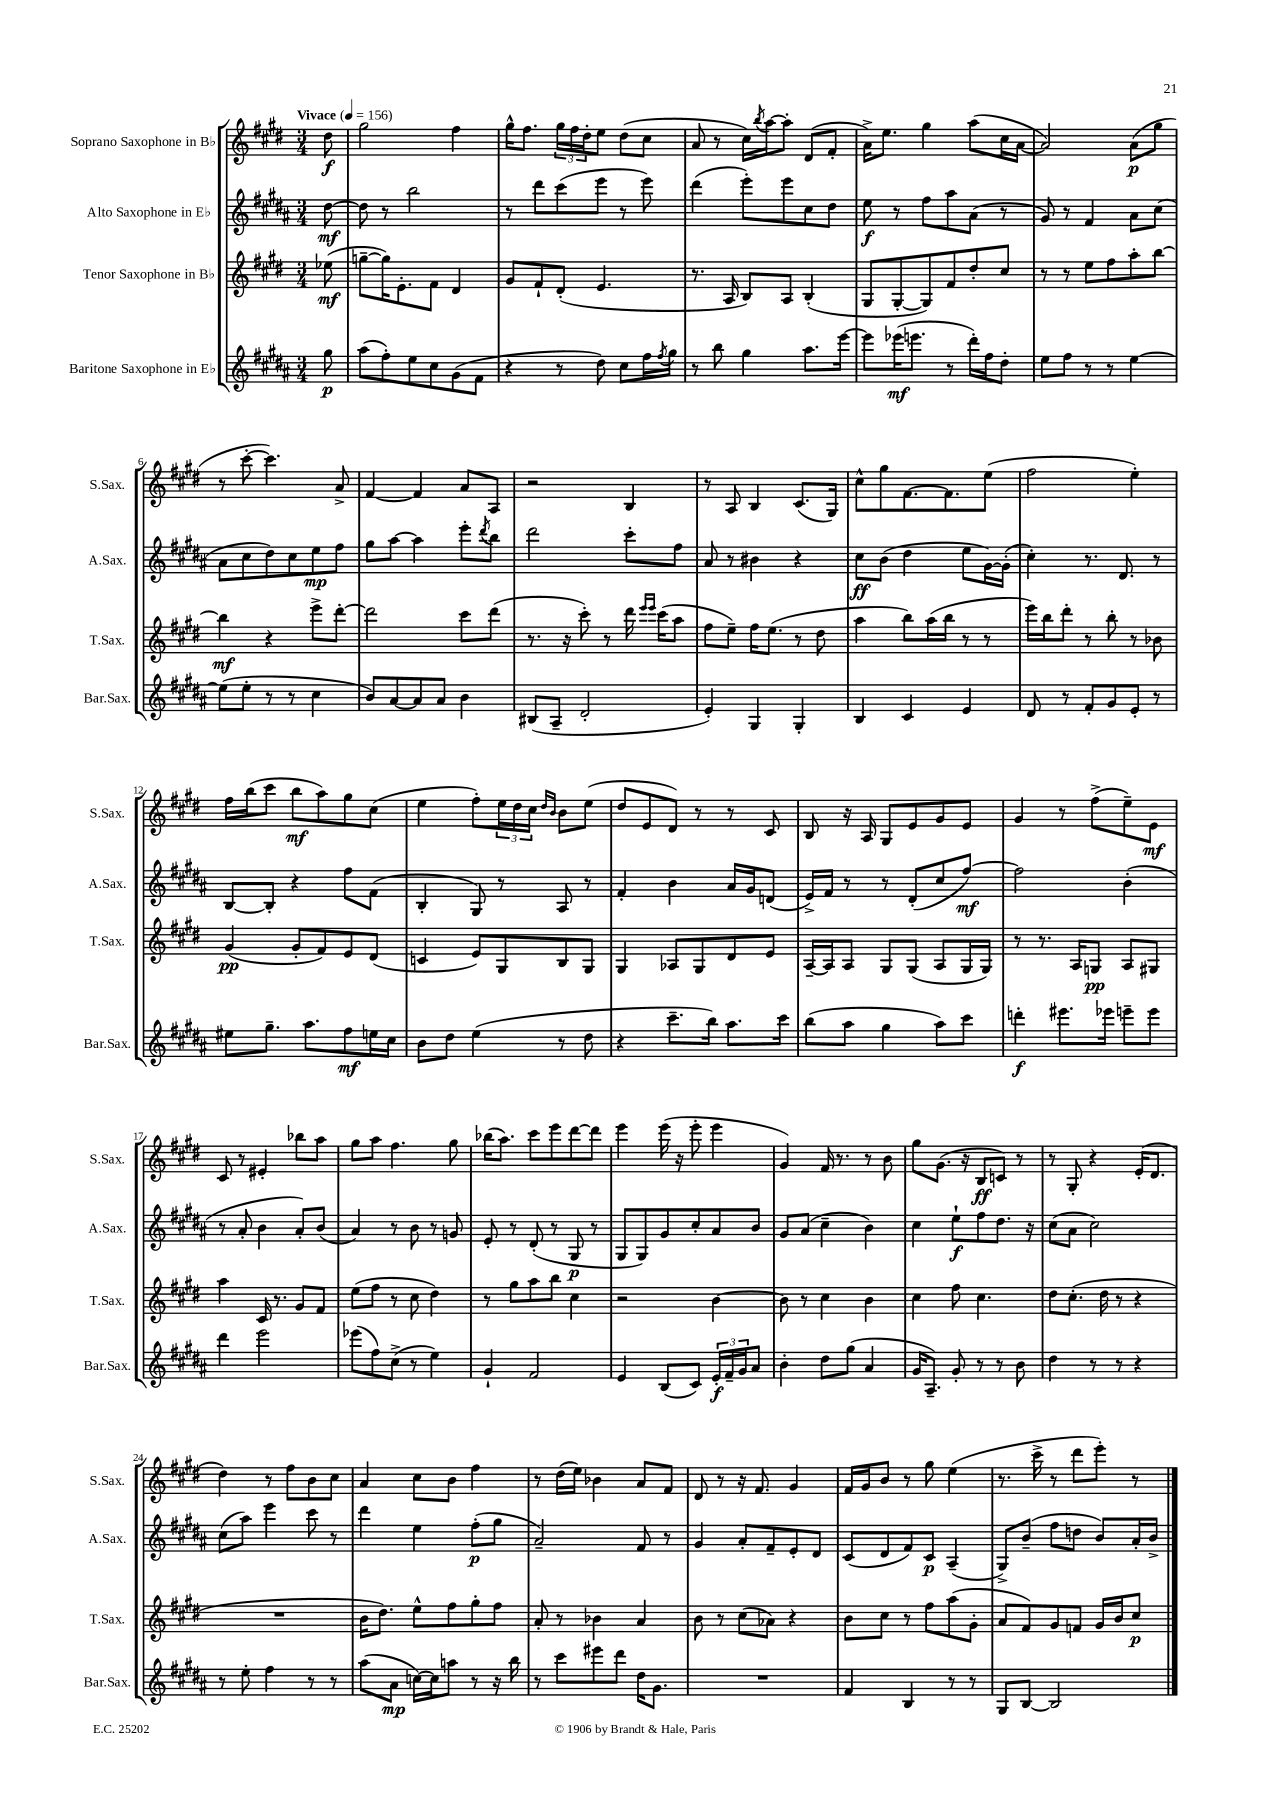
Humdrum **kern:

**kern	**kern	**kern	**kern
*staff4	*staff3	*staff2	*staff1
*clefG2	*clefG2	*clefG2	*clefG2
*k[f#c#g#d#a#]	*k[f#c#g#d#]	*k[f#c#g#d#a#]	*k[f#c#g#d#]
*M3/4	*M3/4	*M3/4	*M3/4
*MM156	*MM156	*MM156	*MM156
8gg#	(8ee-	[8dd#	8dd#
=	=	=	=
(8aa#	[8gg~	8dd#]	2gg#
8ff#')	16gg])	8r	.
.	8.e'	.	.
8ee	.	2bb	.
8cc#	8f#	.	.
(8g#	4d#	.	4ff#
8f#	.	.	.
=	=	=	=
4r	8g#	8r	16gg#^^
.	.	.	8.ff#
.	8f#`	8ddd#	.
8r	(8d#'	(8ccc#	24gg#
.	.	.	24ff#
.	.	.	24dd#'
8dd#)	4.e	8eee	8ee
8cc#	.	8r	(8dd#
16ff#	.	8eee)	8cc#
8qff#	.	.	.
16gg#	.	.	.
=	=	=	=
8r	8.r	(4ddd#	8a
8bb	.	.	8r
.	16A	.	.
4gg#	8B)	8eee')	16cc#)
.	.	.	8qbb
.	.	.	[16aa
.	8A	8eee	8aa']
8.aa#	(4B'	8cc#	(8d#
.	.	8dd#	8f#'
[16eee	.	.	.
=	=	=	=
8eee]	8G#	8ee	16a^)
.	.	.	8.ee
(16eee-	[8G#'	8r	.
8.eee	.	.	.
.	8G#])	8ff#	4gg#
8r	8f#	8aa#	.
16ddd#')	8dd#'	(8a#	(8aa
16ff#	.	.	.
8dd#'	8cc#	8r	16cc#
.	.	.	[16a
=	=	=	=
8ee	8r	8g#)	2a])
8ff#	8r	8r	.
8r	8ee	4f#	.
8r	8ff#	.	.
[4ee	8aa'	8a#	(8a
.	[8bb	(8cc#	8gg#
=	=	=	=
(8ee]	4bb]	8a#	8r
8ee'	.	8cc#	[8ccc#'
8r	4r	8dd#)	4.ccc#])
8r	.	8cc#	.
4cc#	8eee^	8ee	.
.	[8ddd#'	8ff#	8a^
=	=	=	=
8b)	2ddd#]	8gg#	[4f#
[8a#	.	[8aa#	.
8a#]	.	4aa#]	4f#]
8a#	.	.	.
4b	8ccc#	8eee'	8a
.	.	8qddd#	.
.	(8ddd#	8bb	8A
=	=	=	=
(8B#	8.r	2ddd#	2r
8A#~	.	.	.
.	16r	.	.
2d#'	8ccc#')	.	.
.	8r	.	.
.	16ddd#	8ccc#'	4B
.	16qqeee	.	.
.	16qqeee	.	.
.	(16ccc#	.	.
.	8aa	8ff#	.
=	=	=	=
4e')	8ff#	8a#	8r
.	8ee~)	8r	8A
4G#	16ff#	4b#	4B
.	(8.ee	.	.
4G#'	8r	4r	(8.c#
.	8dd#	.	.
.	.	.	16G#)
=	=	=	=
4B	4aa	8cc#	8cc#^^
.	.	(8b	8gg#
4c#	8bb)	4dd#	[8.f#
.	(16aa	.	.
.	16bb	.	8.f#]
4e	8r	8ee	.
.	8r	[16g#)	(8ee
.	.	(16g#']	.
=	=	=	=
8d#	16eee)	4cc#')	2ff#
.	16bb	.	.
8r	8ddd#'	.	.
8f#'	8r	8.r	.
8g#	8bb'	.	.
.	.	8.d#	.
8e'	8r	.	4ee')
8r	8b-	8r	.
=	=	=	=
8ee#	(4g#	[8B	16ff#
.	.	.	(16bb
8.gg#~	.	8B']	8ccc#
.	8g#'	4r	8bb
8.aa#	.	.	.
.	8f#)	.	8aa)
8ff#	8e	8ff#	8gg#
16ee	(8d#	(8f#	(8cc#
16cc#	.	.	.
=	=	=	=
8b	4c	4B'	4ee
8dd#	.	.	.
(4ee	8e)	8G#)	8ff#')
.	8G#	8r	24ee
.	.	.	24dd#
.	.	.	24cc#
.	.	.	16qqdd#
.	.	.	16qqb
8r	8B	8A#	8b
8dd#	8G#	8r	(8ee
=	=	=	=
4r	4G#	4f#'	8dd#
.	.	.	8e
8.ccc#~	8A-	4b	8d#)
.	8G#	.	8r
16bb)	.	.	.
8.aa#	8d#	16a#	8r
.	.	16g#	.
.	8e	(8d	8c#
16ccc#	.	.	.
=	=	=	=
(8bb	[16A~	16e^)	8B
.	16A]	16f#	.
8aa#	8A	8r	16r
.	.	.	16A
4gg#	8G#	8r	8G#
.	(8G#	(8d#'	8e
8aa#)	8A	8cc#	8g#
8ccc#	16G#	[8ff#)	8e
.	16G#)	.	.
=	=	=	=
4ddd'	8r	2ff#]	4g#
.	8.r	.	.
8.eee#	.	.	8r
.	16A	.	.
.	8G	.	(8ff#^
16eee-	.	.	.
8eee~	8A	(4b'	8ee~)
8eee	8G#	.	8e
=	=	=	=
4ddd#	4aa	8r	8c#
.	.	8a#'	8r
2eee	16c#	4b	4e#'
.	8.r	.	.
.	8g#	8a#')	8bb-
.	8f#	(8b	8aa
=	=	=	=
(8eee-	(8ee	4a#)	8gg#
8ff#)	8ff#	.	8aa
(8cc#^	8r	8r	4.ff#
8r	8cc#	8b	.
4ee)	4dd#)	8r	.
.	.	8g	8gg#
=	=	=	=
4g#`	8r	8e'	(16bb-
.	.	.	8.aa)
.	8gg#	8r	.
2f#	8aa	(8d#'	8ccc#
.	8bb	8r	8eee
.	4cc#	8G#	[8ddd#
.	.	8r	8ddd#]
=	=	=	=
4e	2r	8G#	4eee
.	.	8G#)	.
(8B	.	8g#	(16eee
.	.	.	16r
8c#)	.	8cc#'	8eee'
24e'	[4b	8a#	4eee
24f#~	.	.	.
24g#	.	.	.
8a#	.	8b	.
=	=	=	=
4b'	8b]	8g#	4g#)
.	8r	(8a#	.
8dd#	4cc#	4cc#~	16f#
.	.	.	8.r
(8gg#	.	.	.
4a#	4b	4b)	8r
.	.	.	8b
=	=	=	=
16g#	4cc#	4cc#	8gg#
8.A#~)	.	.	.
.	.	.	(8.g#
8g#'	8ff#	8ee`	.
.	.	.	16r
8r	4.cc#	8ff#	8B
8r	.	8.dd#	8c)
8b	.	.	8r
.	.	16r	.
=	=	=	=
4dd#	8dd#	(8cc#	8r
.	(8.cc#'	8a#	8G#'
8r	.	2cc#)	4r
.	16dd#	.	.
8r	8r	.	.
4r	4r	.	(16e'
.	.	.	8.d#
=	=	=	=
8r	2.r	(8cc#	4dd#)
8ee'	.	8aa#)	.
4ff#	.	4eee	8r
.	.	.	8ff#
8r	.	8ccc#	8b
8r	.	8r	8cc#
=	=	=	=
(8aa#	16b	4ddd#	4a
.	8.dd#)	.	.
8a#	.	.	.
[16cc)	8ee^^	4ee	8cc#
16cc]	.	.	.
8aa	8ff#	.	8b
8r	8gg#'	(8ff#'	4ff#
16r	8ff#	8gg#	.
16bb	.	.	.
=	=	=	=
8r	8a'	2a#~)	8r
8ccc#	8r	.	(16dd#
.	.	.	16ee)
8eee#	4b-	.	4b-
8ddd#	.	.	.
16dd#	4a	8f#	8a
8.g#	.	.	.
.	.	8r	8f#
=	=	=	=
2.r	8b	4g#	8d#
.	8r	.	8r
.	(8cc#	8a#'	16r
.	.	.	8.f#
.	8a-)	8f#~	.
.	4r	8e'	4g#
.	.	8d#	.
=	=	=	=
4f#	8b	(8c#	16f#
.	.	.	16g#
.	8cc#	8d#	8b
4B	8r	8f#)	8r
.	8ff#	8c#	8gg#
8r	(8aa	(4A#~	(4ee
8r	8g#'	.	.
=	=	=	=
8G#	8a	8G#^)	8.r
[8B	8f#)	(8b~	.
.	.	.	16ccc#^
2B]	8g#	8ff#	8r
.	8f	8dd	8ddd#
.	16g#	8b)	8eee')
.	16b	.	.
.	8cc#	16a#'	8r
.	.	16b^	.
==	==	==	==
*-	*-	*-	*-
